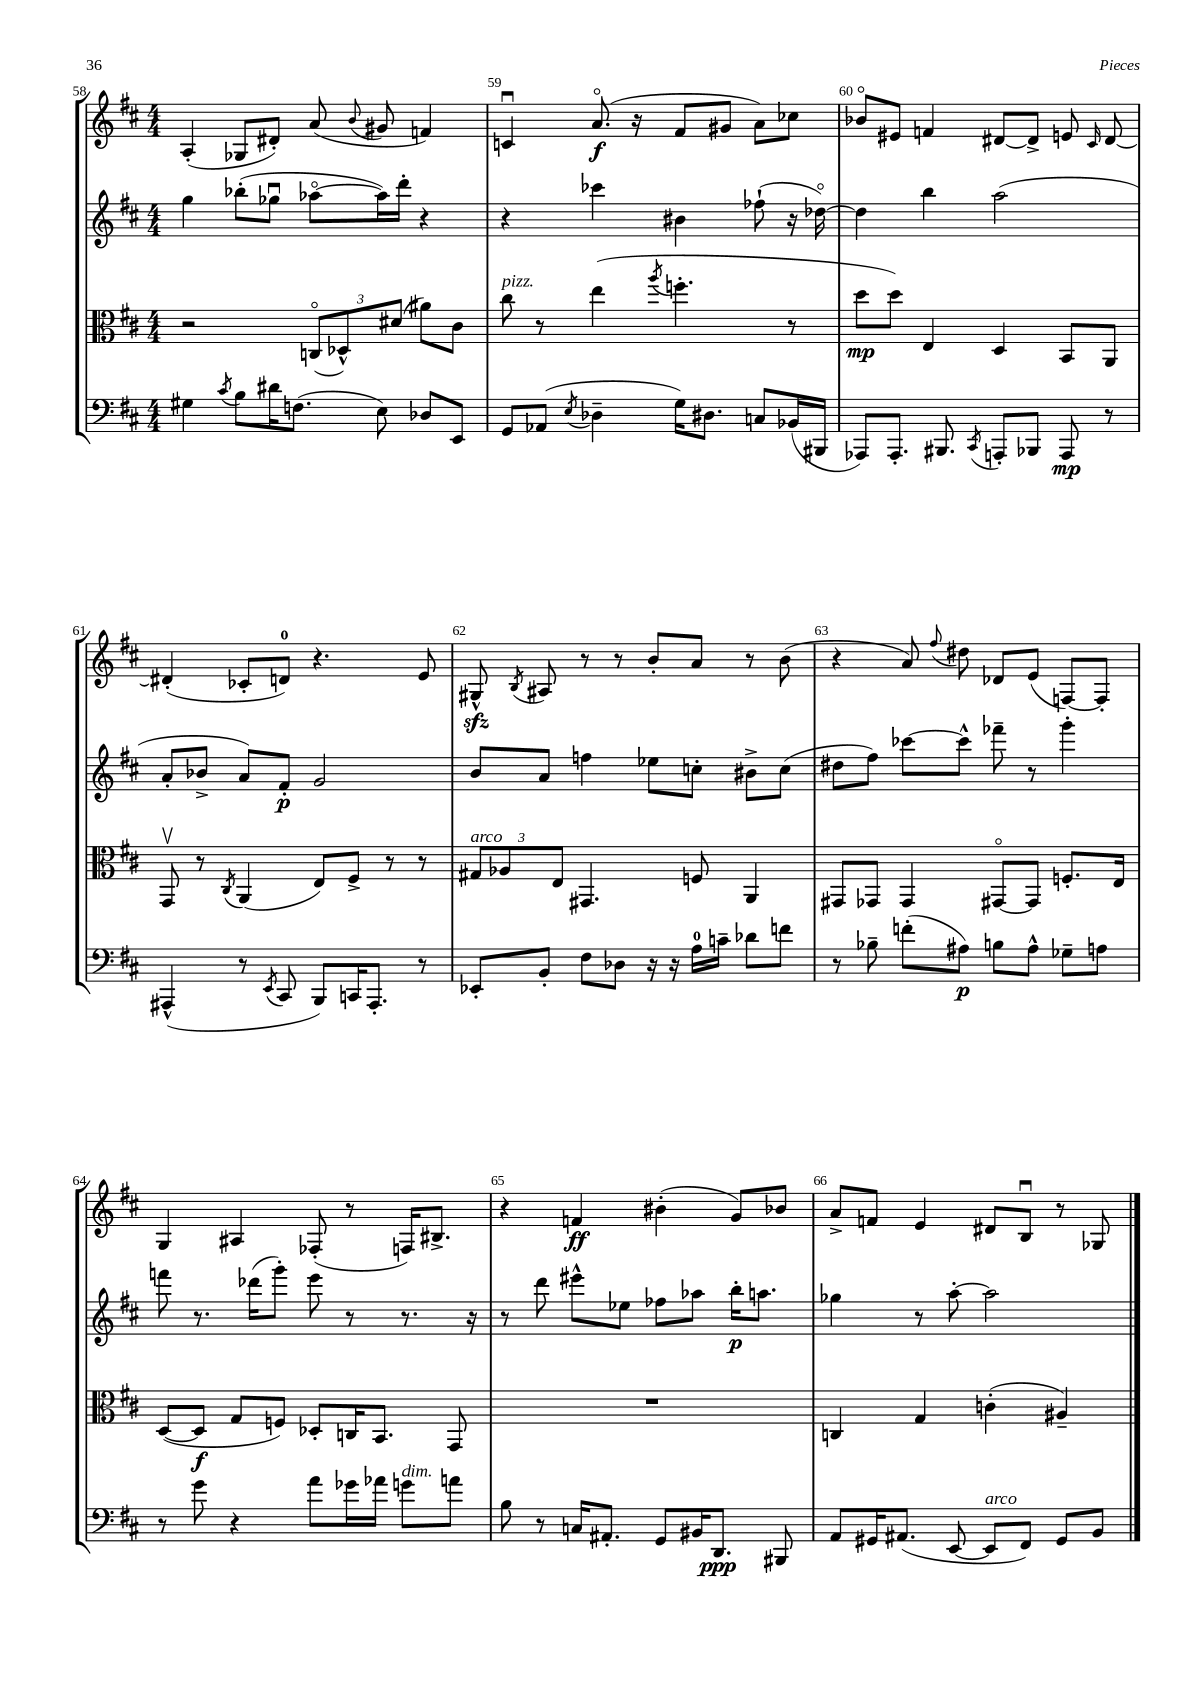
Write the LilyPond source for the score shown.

<<
\new StaffGroup <<
\new Staff = "s0" {
    \clef treble \key d \major \numericTimeSignature \time 4/4
    \autoBeamOff a4-.( ges8[ dis'8]-.) a'8( \appoggiatura { b'8 } gis'8 f'4) |
    c'4\downbow a'8.\flageolet\f( r16 fis'8[ gis'8] a'8[) ces''8] |
    bes'8[\flageolet eis'8] f'4 dis'8[~ dis'8]-> e'8 \grace { cis'16 } dis'8~ |
    dis'4-.( ces'8[-. d'8]-0) r4. e'8 |
    gis8-^\sfz \acciaccatura { b8 } ais8 r8 r8 b'8[-. a'8] r8 b'8( |
    r4 a'8) \appoggiatura { fis''8 } dis''8 des'8[ e'8]( f8[~) f8]-. |
    g4 ais4 fes8-.( r8 f16[) bis8.]-> |
    r4 f'4\ff bis'4-.( g'8[) bes'8] |
    a'8[-> f'8] e'4 dis'8[ b8]\downbow r8 ges8 \bar "|." |
}
\new Staff = "s1" {
    \clef treble \key d \major \numericTimeSignature \time 4/4
    \autoBeamOff g''4 bes''8[-.( ges''8]\downbow aes''8[~\flageolet aes''16) d'''16]-. r4 |
    r4 ces'''4 bis'4 fes''8-!( r16 des''16~\flageolet) |
    des''4 b''4 a''2( |
    a'8[-. bes'8]-> a'8[) fis'8]-.\p g'2 |
    b'8[ a'8] f''4 ees''8[ c''8]-. bis'8[-> c''8]( |
    dis''8[ fis''8]) ces'''8[~ ces'''8]-^ fes'''8-- r8 g'''4-. |
    f'''8 r8. des'''16[( g'''8]-.) e'''8 r8 r8. r16 |
    r8 d'''8 eis'''8[-^ ees''8] fes''8[ aes''8] b''16[-.\p a''8.] |
    ges''4 r8 a''8~-. a''2 \bar "|." |
}
\new Staff = "s2" {
    \clef alto \key d \major \numericTimeSignature \time 4/4
    \autoBeamOff r2 \tuplet 3/2 { c8[\flageolet( des8-^) dis'8]( } ais'8[) cis'8] |
    cis''8^\markup { \italic "pizz." } r8 e''4( \acciaccatura { a''8 } f''4.-. r8 |
    d''8[\mp d''8]) e4 d4 b,8[ a,8] |
    g,8\upbow r8 \acciaccatura { cis8 } a,4( e8[) fis8]-> r8 r8 |
    \tuplet 3/2 { gis8[^\markup { \italic "arco" } aes8 e8] } gis,4. f8 a,4 |
    gis,8[ ges,8] ges,4 gis,8[~\flageolet gis,8] f8.[-. e16] |
    d8[~( d8]\f g8[ f8]) des8[-. c16 b,8.] g,8 |
    R1 |
    c4 g4 c'4-.( ais4--) \bar "|." |
}
\new Staff = "s3" {
    \clef bass \key d \major \numericTimeSignature \time 4/4
    \autoBeamOff gis4 \acciaccatura { cis'8 } b8[ dis'16 f8.]( e8) des8[ e,8] |
    g,8[ aes,8]( \acciaccatura { e8 } des4-- g16[) dis8.] c8[ bes,16( bis,,16] |
    aes,,8[) aes,,8.]-. bis,,8. \acciaccatura { cis,8 } a,,8[-. bes,,8] a,,8\mp r8 |
    ais,,4-^( r8 \acciaccatura { e,8 } cis,8 b,,8[) c,16 ais,,8.]-. r8 |
    ees,8[-. b,8]-. fis8[ des8] r16 r16 a16[-0 c'16]-- des'8[ f'8] |
    r8 bes8-- f'8[-.( ais8]\p) b8[ ais8]-^ ges8[-- a8] |
    r8 g'8 r4 a'8[ ges'16 aes'16] g'8[^\markup { \italic "dim." } a'8] |
    b8 r8 c16[ ais,8.]-. g,8[ bis,16 d,8.]\ppp bis,,8 |
    a,8[ gis,16 ais,8.]( e,8~ e,8[^\markup { \italic "arco" } fis,8]) gis,8[ b,8] \bar "|." |
}
>>
>>
\layout { \context { \Score currentBarNumber = #58 \override BarNumber.break-visibility = ##(#f #t #t) barNumberVisibility = #all-bar-numbers-visible } }
